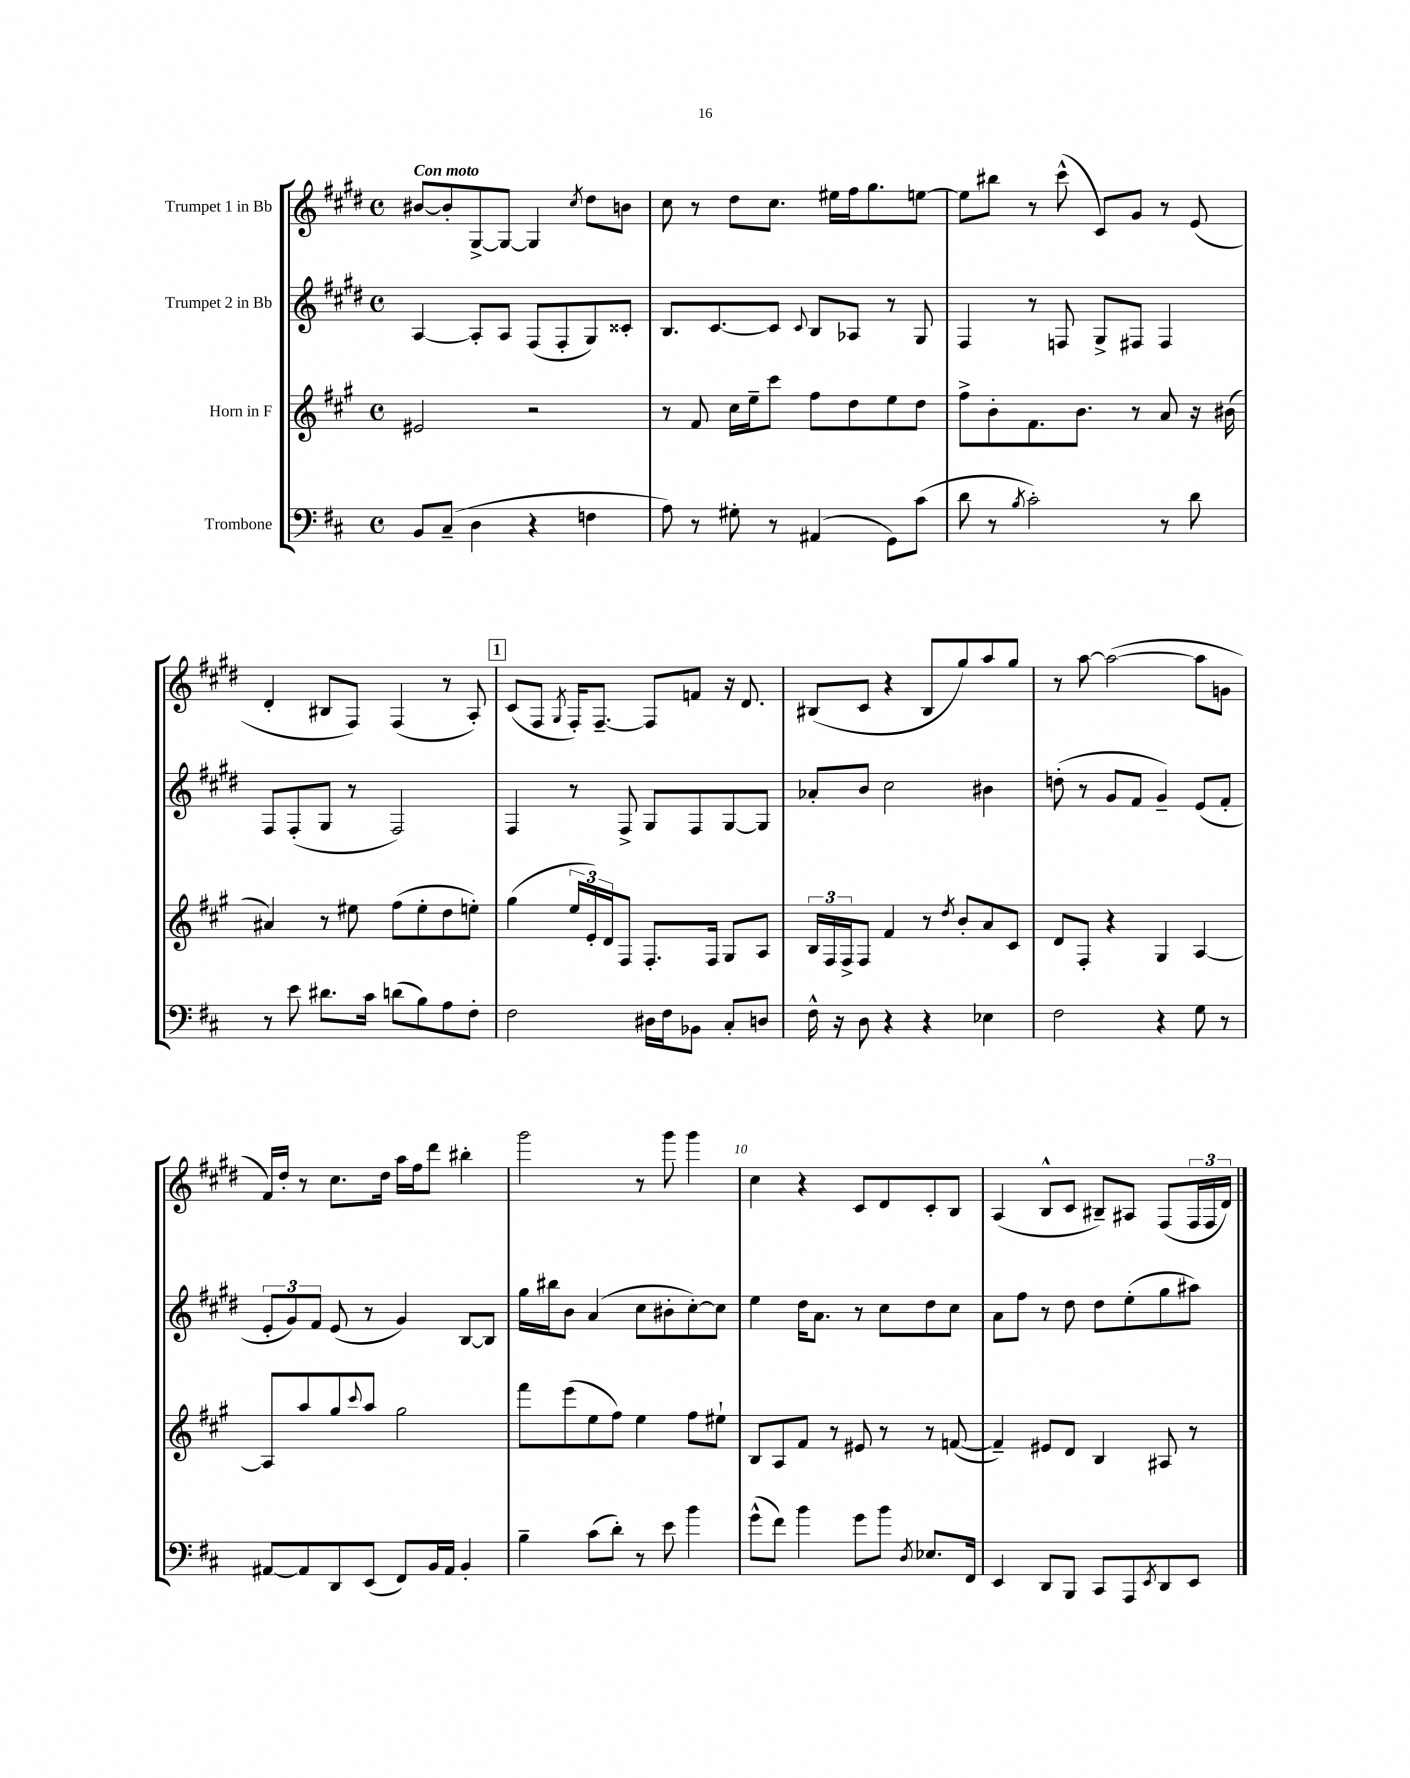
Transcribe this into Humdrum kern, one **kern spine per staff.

**kern	**kern	**kern	**kern
*staff4	*staff3	*staff2	*staff1
*clefF4	*clefG2	*clefG2	*clefG2
*k[f#c#]	*k[f#c#g#]	*k[f#c#g#d#]	*k[f#c#g#d#]
*M4/4	*M4/4	*M4/4	*M4/4
*met(c)	*met(c)	*met(c)	*met(c)
8BB/L	2e#/	[4A/	[8b#/L
(8C#~/J	.	.	8b#'/]
4D\	.	8A'/]L	[8G#^/
.	.	8A/J	8G#/_J
4r	2r	(8F#/L	4G#/]
.	.	8F#'/	.
.	.	.	8qcc#/
4F\	.	8G#/)	8dd#\L
.	.	8c##'/J	8b\J
=	=	=	=
8A\)	8r	8.B/L	8cc#\
8r	8f#/	.	8r
.	.	[8.c#/	.
8G#'\	16cc#\LL	.	8dd#\L
.	16ee~\J	.	.
8r	8ccc#\J	8c#/]J	8.cc#\J
.	.	8qqc#/	.
(4AA#/	8ff#\L	8B/L	.
.	.	.	16ee#\LL
.	8dd\	8A-/J	16ff#\J
.	.	.	8.gg#\
8GG\L)	8ee\	8r	.
(8c#\J	8dd\J	8G#/	[8ee\J
=	=	=	=
8d\	8ff#^\L	4F#/	8ee\]L
8r	8b'\	.	8bb#\J
8qB/	.	.	.
2c#'\)	8.f#\	8r	8r
.	.	8F/	(8ccc#^^\
.	8.b\J	.	.
.	.	8G#^/L	8c#/L)
.	8r	8F#/J	8g#/J
8r	8a/	4F#/	8r
8d\	16r	.	(8e/
.	(16b#\	.	.
=	=	=	=
8r	4a#/)	8F#/L	4d#'/
8e\	.	(8F#'/	.
8.d#\L	8r	8G#/J	8B#/L
.	8ee#\	8r	8F#/J)
16c#\Jk	.	.	.
(8d\L	(8ff#\L	2F#/)	(4F#/
8B\)	8ee#'\	.	.
8A\	8dd\	.	8r
8F#'\J	8ee'\J)	.	8A'/)
=	=	=	=
2F#\	(4gg#\	4F#/	(8c#/L
.	.	.	8F#/J
.	.	.	8qG#/
.	24ee/LL	8r	16F#'/LK)
.	24e'/)	.	.
.	.	.	[8.F#~/J
.	24d/J	.	.
.	8F#/J	8F#^/	.
16D#\LL	8.F#'/L	8G#/L	8F#/]L
16F#\J	.	.	.
8BB-\J	.	8F#/	8f/J
.	16F#/Jk	.	.
8C#'/L	8G#/L	[8G#/	16r
.	.	.	8.d#/
8D/J	8A/J	8G#/]J	.
=	=	=	=
16F#^^\	24B/LL	8a-'/L	(8B#/L
.	24F#/	.	.
16r	.	.	.
.	24F#^/J	.	.
8D\	8F#/J	8b/J	8c#/J
4r	4f#/	2cc#\	4r
4r	8r	.	8B#/L
.	8qdd/	.	.
.	8b'/L	.	8gg#/)
4E-\	8a/	4b#\	8aa/
.	8c#/J	.	8gg#/J
=	=	=	=
2F#\	8d/L	(8dd'\	8r
.	8F#'/J	8r	[8aa\
.	4r	8g#/L	(2aa\_
.	.	8f#/J	.
4r	4G#/	4g#~/)	.
8G\	[4A/	(8e/L	8aa\]L
8r	.	8f#'/J	8g\J
=	=	=	=
[8AA#/L	8A/]L	12e'/L	16f#/LL)
.	.	.	16dd#'/JJ
.	.	12g#/)	.
8AA#/]	8aa/	.	8r
.	.	12f#/J	.
8DD/	8gg#/	(8e/	8.cc#\L
.	8qqccc#/	.	.
(8EE/J	8aa/J	8r	.
.	.	.	16dd#\Jk
8FF#/L)	2gg#\	4g#/)	16aa\LL
.	.	.	16ff#\J
16BB/L	.	.	8ddd#\J
16AA#/JJ	.	.	.
4BB'/	.	[8B/L	4bb#'\
.	.	8B/]J	.
=	=	=	=
4B~\	8fff#\L	16gg#\LL	2ggg#\
.	.	16bb#\J	.
.	(8eee\	8b\J	.
(8c#\L	8ee\	(4a/	.
8d'\J)	8ff#\J)	.	.
8r	4ee\	8cc#\L	8r
8e\	.	8b#'\	8ggg#\
4b\	8ff#\L	[8cc#'\)	4ggg#\
.	8ee#`\J	8cc#\]J	.
=	=	=	=
(8g^^\L	8B/L	4ee\	4cc#\
8f#\J)	8A/	.	.
4b\	8f#/J	16dd#\LK	4r
.	.	8.a\J	.
.	8r	.	.
8g\L	8e#/	8r	8c#/L
8b\J	8r	8cc#\L	8d#/
8qD/	.	.	.
8.E-/L	8r	8dd#\	8c#'/
.	([8f/	8cc#\J	8B/J
16FF#/Jk	.	.	.
=	=	=	=
4EE/	4f~/])	8a\L	(4A/
.	.	8ff#\J	.
8DD/L	8e#/L	8r	8B^^/L
8BBB/J	8d/J	8dd#\	8c#/J
8CC#/L	4B/	8dd#\L	8B#~/L)
8AAA/	.	(8ee'\	8A#/J
8qEE/	.	.	.
8DD/	8A#/	8gg#\	(8F#/L
8EE/J	8r	8aa#\J)	24F#/L
.	.	.	24F#/
.	.	.	24d#/JJ)
==	==	==	==
*-	*-	*-	*-
